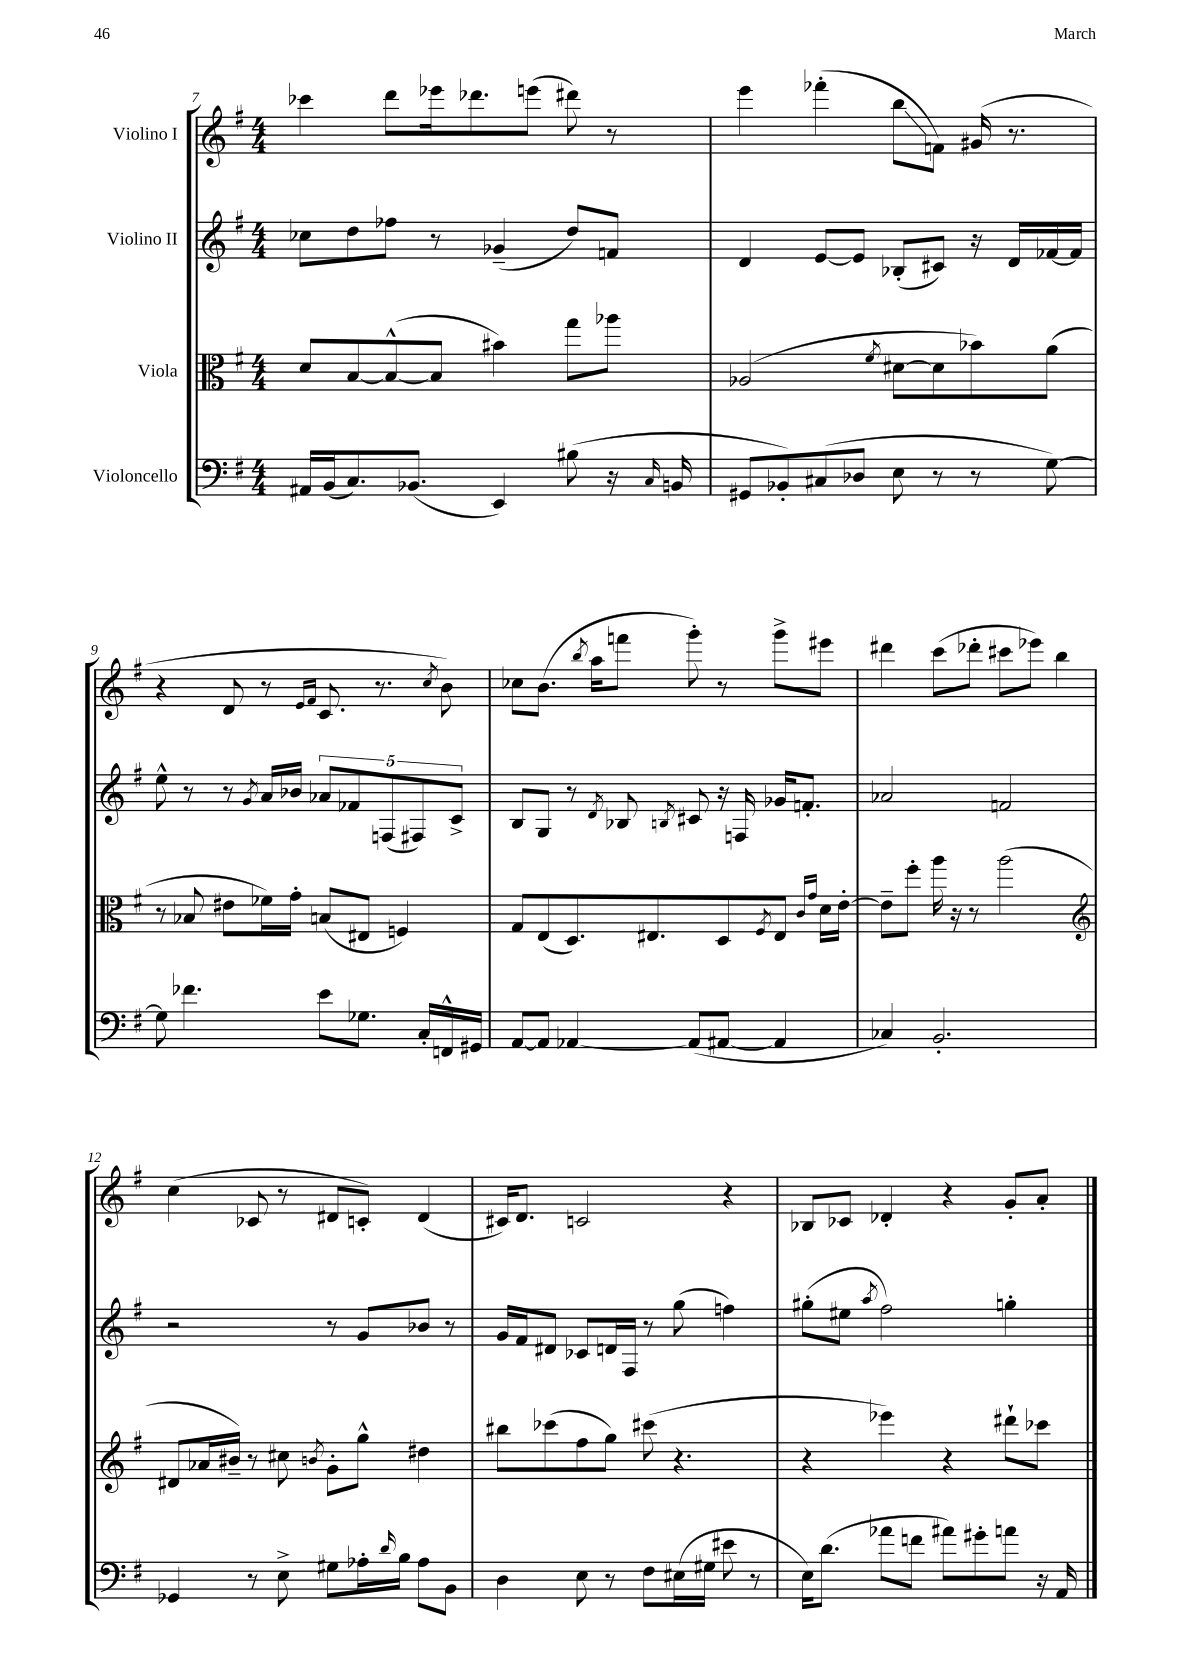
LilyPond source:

<<
\new StaffGroup <<
\new Staff = "s0" \with { instrumentName = "Violino I" } {
    \clef treble \key g \major \numericTimeSignature \time 4/4
    ces'''4 d'''8 ees'''16 des'''8. e'''8( dis'''8) r8 |
    e'''4 fes'''4-.( b''8\glissando f'8) gis'16( r8. |
    r4 d'8 r8 \grace { e'16 fis'16 } c'8. r8. \acciaccatura { c''8 } b'8) |
    ces''8 b'8.( \acciaccatura { b''8 } a''16 f'''8 g'''8-.) r8 g'''8-> eis'''8 |
    dis'''4 c'''8( des'''8-. cis'''8 ees'''8) b''4 |
    c''4( ces'8 r8 dis'8 c'8-.) dis'4( |
    cis'16) d'8. c'2 r4 |
    bes8 ces'8 des'4-. r4 g'8-. a'8-. \bar "|." |
}
\new Staff = "s1" \with { instrumentName = "Violino II" } {
    \clef treble \key g \major \numericTimeSignature \time 4/4
    ces''8 d''8 fes''8 r8 ges'4--( d''8) f'8 |
    d'4 e'8~ e'8 bes8-.( cis'8) r16 d'16 fes'16~ fes'16 |
    e''8-^ r8 r8 \acciaccatura { g'8 } a'16 bes'16 \tuplet 5/4 { aes'8 fes'8 f8( fis8) c'8-> } |
    b8 g8 r8 \acciaccatura { d'8 } bes8 \acciaccatura { b8 } cis'8 r16 f16 ges'16 f'8.-. |
    aes'2 f'2 |
    r2 r8 g'8 bes'8 r8 |
    g'16 fis'16 dis'8 ces'8 d'16 fis16 r8 g''8( f''4) |
    gis''8-.( eis''8 \acciaccatura { a''8 } fis''2) g''4-. \bar "|." |
}
\new Staff = "s2" \with { instrumentName = "Viola" } {
    \clef alto \key g \major \numericTimeSignature \time 4/4
    d'8 b8~ b8~-^( b8 bis'4) g''8 aes''8 |
    aes2( \acciaccatura { fis'8 } dis'8~ dis'8 bes'8) a'8( |
    r8 bes8 eis'8 fes'16) g'16-. b8( eis8 f4) |
    g8 e8( d8.) eis8. d8 \acciaccatura { fis8 } eis8 \grace { c'16 g'16 } d'16 e'16~-. |
    e'8-- fis''8-. a''16 r16 r8 a''2( |
    \clef treble dis'8 aes'16 bis'16--) r8 cis''8 \acciaccatura { b'8 } g'8-. g''8-^ dis''4 |
    bis''8 ces'''8( fis''8 g''8) cis'''8( r4. |
    r4 ees'''4) r4 dis'''8-! ces'''8 \bar "|." |
}
\new Staff = "s3" \with { instrumentName = "Violoncello" } {
    \clef bass \key g \major \numericTimeSignature \time 4/4
    ais,16 b,16( c8.) bes,8.( e,4) bis8( r16 \grace { c16 } b,16 |
    gis,8 bes,8-.) cis8( des8 e8 r8 r8 g8~) |
    g8 fes'4. e'8 ges8. c16-. f,16-^ gis,16 |
    a,8~ a,8 aes,4~ aes,8( ais,8~ ais,4 |
    ces4) b,2.-. |
    ges,4 r8 e8-> gis8 aes16-. \grace { d'16 } b16 aes8 b,8 |
    d4 e8 r8 fis8 eis16( gis16 eis'8 r8 |
    e16) d'8.( aes'8 f'8 ais'8) gis'8-. a'8 r16 a,16 \bar "|." |
}
>>
>>
\layout { \context { \Score currentBarNumber = #7 } }
